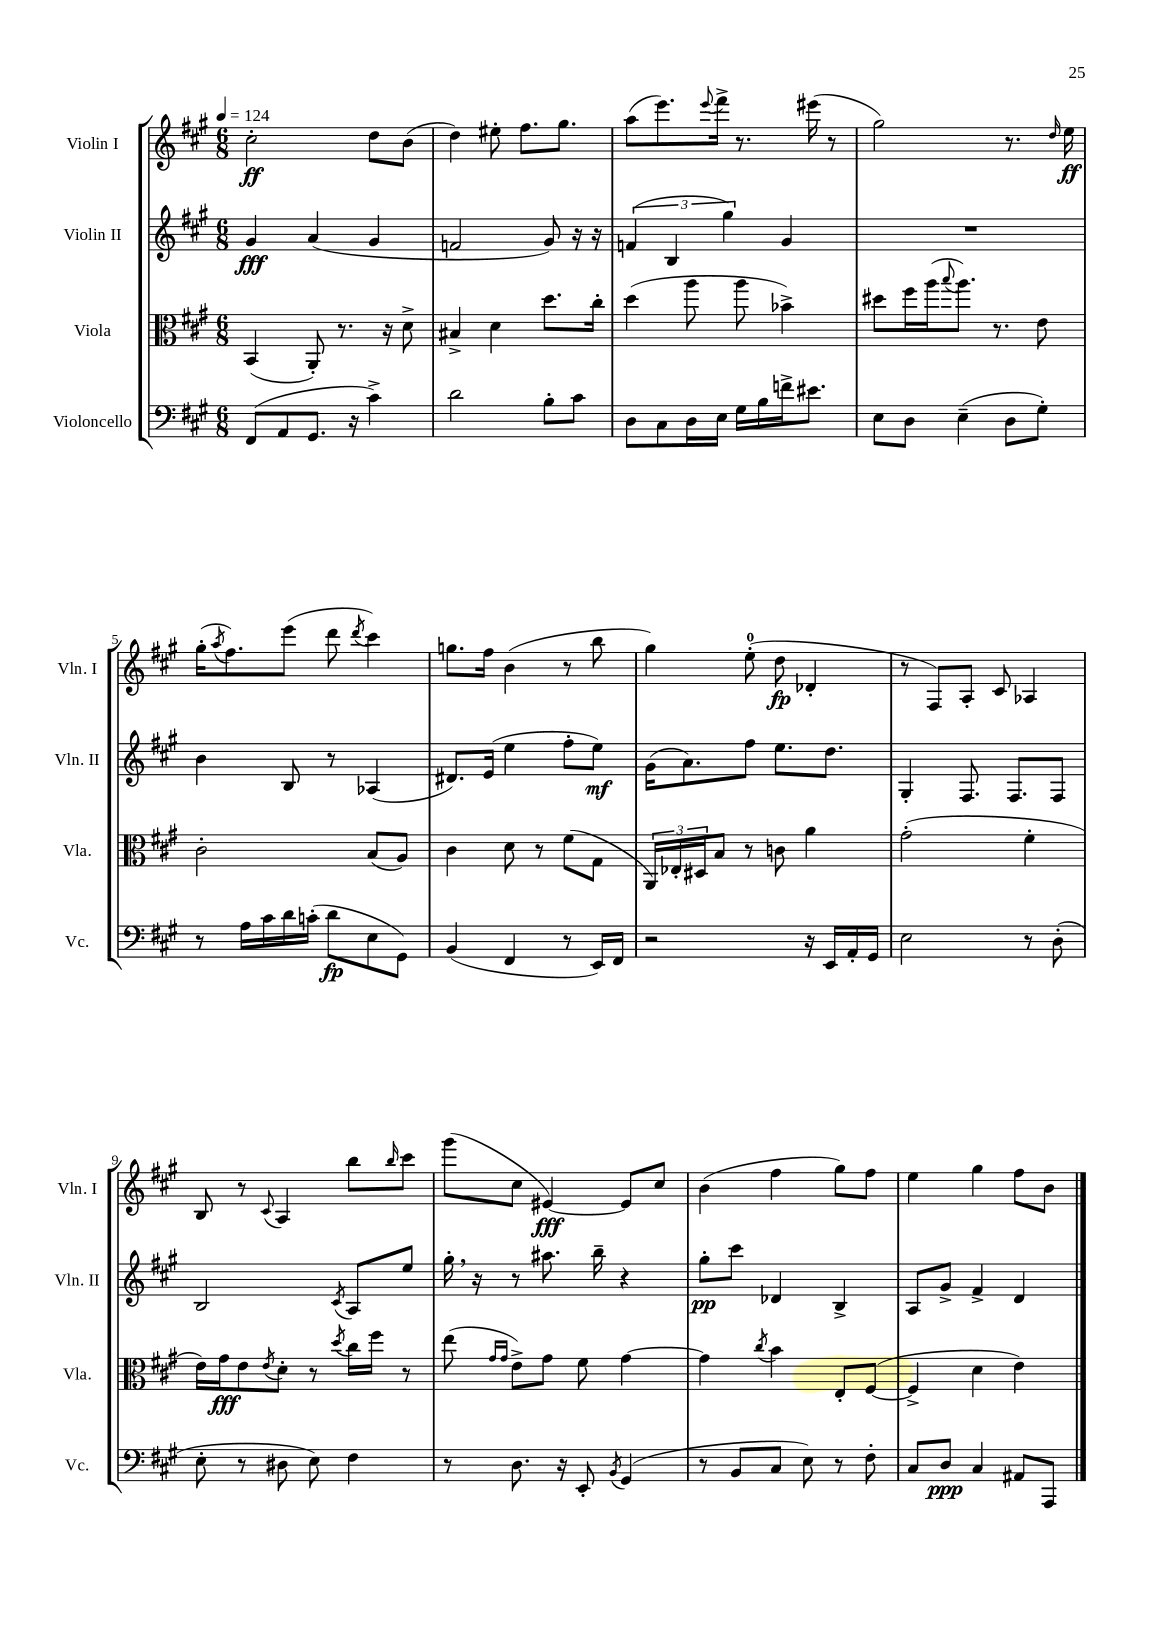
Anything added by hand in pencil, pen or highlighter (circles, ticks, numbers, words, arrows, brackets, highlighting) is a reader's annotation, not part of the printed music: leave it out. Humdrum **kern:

**kern	**dynam	**kern	**dynam	**kern	**dynam	**kern	**dynam
*part4	*part4	*part3	*part3	*part2	*part2	*part1	*part1
*staff4	*staff4	*staff3	*staff3	*staff2	*staff2	*staff1	*staff1
*I"Violoncello	*	*I"Viola	*	*I"Violin II	*	*I"Violin I	*
*I'Vc.	*	*I'Vla.	*	*I'Vln. II	*	*I'Vln. I	*
*clefF4	*	*clefC3	*	*clefG2	*	*clefG2	*
*k[f#c#g#]	*	*k[f#c#g#]	*	*k[f#c#g#]	*	*k[f#c#g#]	*
*M6/8	*	*M6/8	*	*M6/8	*	*M6/8	*
*MM124	*	*MM124	*	*MM124	*	*MM124	*
=1	=1	=1	=1	=1	=1	=1	=1
(8FF#/L	.	(4BB/	.	4g#/	fff	2cc#'\	ff
8AA/	.	.	.	.	.	.	.
8.GG#/J	.	8AA'/)	.	(4a/	.	.	.
.	.	8.r	.	.	.	.	.
16r	.	.	.	.	.	.	.
4c#^\)	.	.	.	4g#/	.	8dd\L	.
.	.	16r	.	.	.	.	.
.	.	8d^\	.	.	.	(8b\J	.
=2	=2	=2	=2	=2	=2	=2	=2
2d\	.	4B#X^/	.	2fn/	.	4dd\)	.
.	.	4d\	.	.	.	8ee#X'\	.
.	.	.	.	.	.	8.ff#\L	.
8B'\L	.	8.dd\L	.	8g#/)	.	.	.
.	.	.	.	.	.	8.gg#\J	.
8c#\J	.	.	.	16r	.	.	.
.	.	16cc#'\Jk	.	16r	.	.	.
=3	=3	=3	=3	=3	=3	=3	=3
8D\L	.	(4dd\	.	(6fn/	.	(8aa\L	.
8C#\	.	.	.	.	.	8.eee\)	.
.	.	.	.	6B/	.	.	.
16D\L	.	8aa\	.	.	.	.	.
.	.	.	.	.	.	8qqeee/	.
16E\JJ	.	.	.	.	.	16fff#^\Jk	.
.	.	.	.	6gg#\)	.	.	.
16G#\LL	.	8aa\	.	.	.	8.r	.
16B\	.	.	.	.	.	.	.
16fn^\J	.	4b-X^\)	.	4g#/	.	.	.
8.e#X\J	.	.	.	.	.	(16eee#X\	.
.	.	.	.	.	.	8r	.
=4	=4	=4	=4	=4	=4	=4	=4
8E\L	.	8dd#X\L	.	2.r	.	2gg#\)	.
8D\J	.	16ff#\L	.	.	.	.	.
.	.	(16aa\J	.	.	.	.	.
.	.	8qqbb/	.	.	.	.	.
(4E~\	.	8.aa\J)	.	.	.	.	.
.	.	8.r	.	.	.	.	.
8D\L	.	.	.	.	.	8.r	.
8G#'\J)	.	8e\	.	.	.	.	.
.	.	.	.	.	.	16qqdd/	.
.	.	.	.	.	.	16ee\	ff
!!LO:LB:g=z
=5	=5	=5	=5	=5	=5	=5	=5
8r	.	2c#'\	.	4b\	.	(16gg#'\KL	.
.	.	.	.	.	.	8qaa/	.
.	.	.	.	.	.	8.ff#\)	.
16A\LL	.	.	.	.	.	.	.
16c#\	.	.	.	.	.	.	.
16d\	.	.	.	8B/	.	(8eee\J	.
(16cn'\JJ	.	.	.	.	.	.	.
8d\L	fp	.	.	8r	.	8ddd\	.
.	.	.	.	.	.	8qddd/	.
8E\	.	(8B/L	.	(4A-X/	.	4ccc#\)	.
8GG#\J)	.	8A/J)	.	.	.	.	.
=6	=6	=6	=6	=6	=6	=6	=6
(4BB/	.	4c#\	.	8.d#X/L)	.	8.ggn\L	.
.	.	.	.	(16e/Jk	.	16ff#\Jk	.
4FF#/	.	8d\	.	4ee\	.	(4b\	.
.	.	8r	.	.	.	.	.
8r	.	(8f#\L	.	8ff#'\L	.	8r	.
16EE/LL)	.	8G#\J	.	8ee\J)	mf	8bb\	.
16FF#/JJ	.	.	.	.	.	.	.
=7	=7	=7	=7	=7	=7	=7	=7
2r	.	24AA/LL)	.	(16g#\KL	.	4gg#\)	.
.	.	24E-X'/	.	.	.	.	.
.	.	.	.	8.a\)	.	.	.
.	.	24D#X/J	.	.	.	.	.
.	.	8B/J	.	.	.	.	.
.	.	8r	.	8ff#\J	.	(8ee'\	.
.	.	8cn\	.	8.ee\L	.	8dd\	fp
16r	.	4a\	.	.	.	4d-X'/	.
16EE/LL	.	.	.	8.dd\J	.	.	.
16AA'/	.	.	.	.	.	.	.
16GG#/JJ	.	.	.	.	.	.	.
=8	=8	=8	=8	=8	=8	=8	=8
2E\	.	(2g#'\	.	4G#'/	.	8r	.
.	.	.	.	.	.	8F#/L)	.
.	.	.	.	8.F#/	.	8A'/J	.
.	.	.	.	.	.	8c#/	.
.	.	.	.	8.F#/L	.	.	.
8r	.	4f#'\	.	.	.	4A-X/	.
(8D'\	.	.	.	8F#/J	.	.	.
!!LO:LB:g=z
=9	=9	=9	=9	=9	=9	=9	=9
8E'\	.	16e\LL)	.	2B/	.	8B/	.
.	.	16g#\J	fff	.	.	.	.
8r	.	8e\	.	.	.	8r	.
.	.	8qe/	.	.	.	8qqc#/	.
8D#X\	.	8d'\J	.	.	.	4A/	.
8E\)	.	8r	.	.	.	.	.
.	.	8qdd/	.	8qc#/	.	.	.
4F#\	.	16cc#\LL	.	8A/L	.	8bb\L	.
.	.	16ff#\JJ	.	.	.	.	.
.	.	.	.	.	.	16qqbb/	.
.	.	8r	.	8ee/J	.	8ccc#\J	.
=10	=10	=10	=10	=10	=10	=10	=10
8r	.	(8ee\	.	16gg#',\	.	(8ggg#\L	.
.	.	.	.	16r	.	.	.
.	.	16qqg#/LL	.	.	.	.	.
.	.	16qqg#/JJ	.	.	.	.	.
8.D\	.	8e^\L)	.	8r	.	8cc#\J	.
.	.	8g#\J	.	8.aa#X\	.	[4e#X/)	fff
16r	.	.	.	.	.	.	.
8EE'/	.	8f#\	.	.	.	.	.
.	.	.	.	16bb~\	.	.	.
8qBB/	.	.	.	.	.	.	.
(4GG#/	.	[4g#\	.	4r	.	8e#/L]	.
.	.	.	.	.	.	8cc#/J	.
=11	=11	=11	=11	=11	=11	=11	=11
8r	.	4g#\]	.	8gg#'\L	pp	(4b\	.
8BB/L	.	.	.	8ccc#\J	.	.	.
.	.	8qcc#/	.	.	.	.	.
8C#/J	.	4b\	.	4d-X/	.	4ff#\	.
8E\)	.	.	.	.	.	.	.
8r	.	8E'/L	.	4B^/	.	8gg#\L)	.
8F#'\	.	([8F#/J	.	.	.	8ff#\J	.
=12	=12	=12	=12	=12	=12	=12	=12
8C#/L	.	4F#^/]	.	8A/L	.	4ee\	.
8D/J	ppp	.	.	8g#^/J	.	.	.
4C#/	.	4d\	.	4f#^/	.	4gg#\	.
8AA#X/L	.	4e\)	.	4d/	.	8ff#\L	.
8AAA/J	.	.	.	.	.	8b\J	.
==	==	==	==	==	==	==	==
*-	*-	*-	*-	*-	*-	*-	*-
